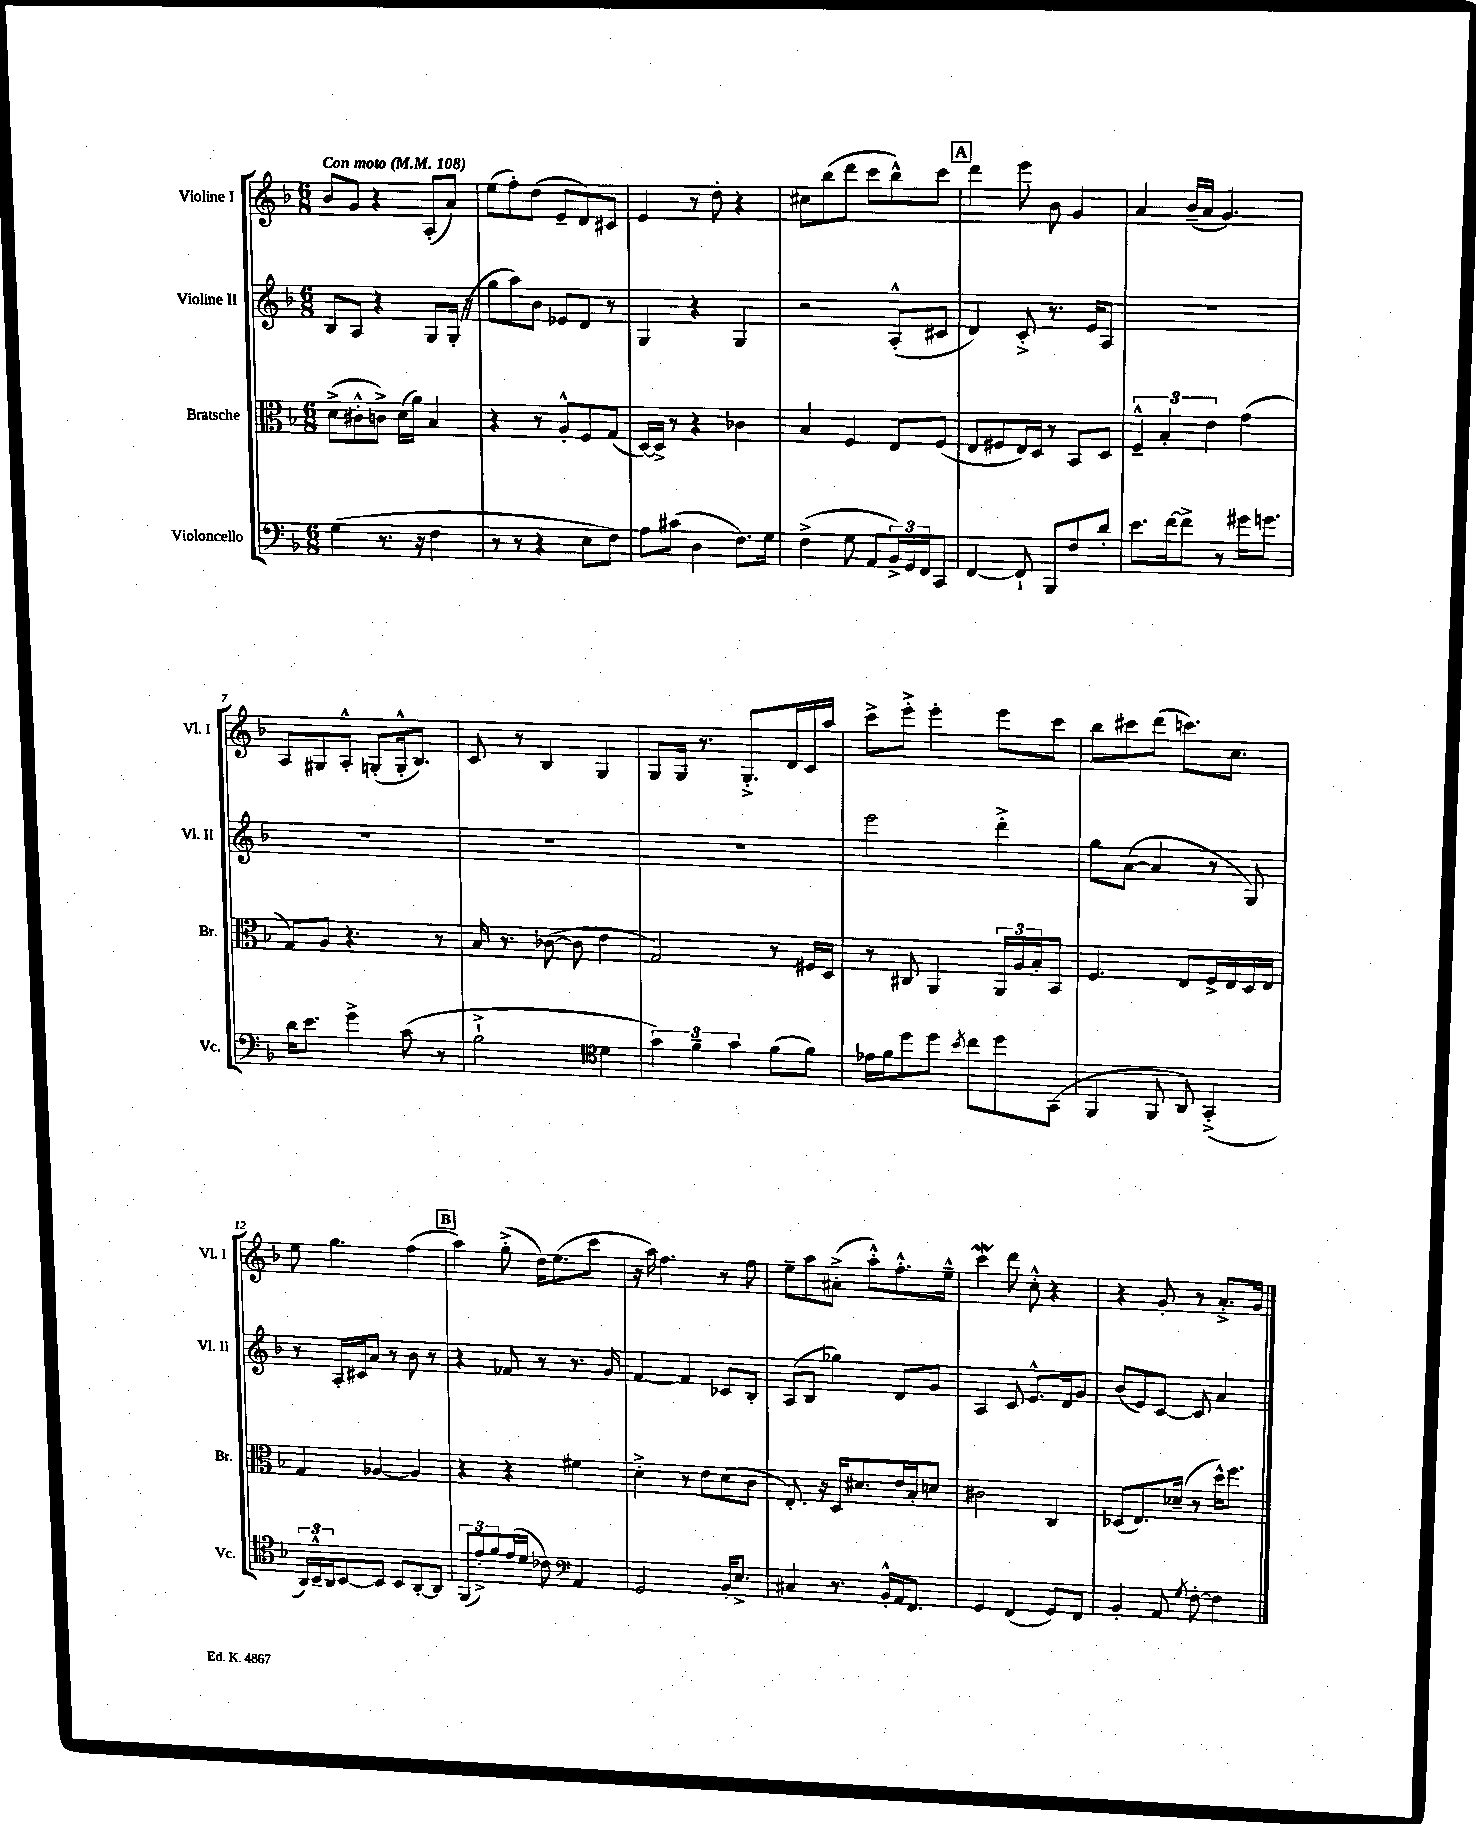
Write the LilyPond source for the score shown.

<<
\new StaffGroup <<
\new Staff = "s0" \with { instrumentName = "Violine I" shortInstrumentName = "Vl. I" } {
    \clef treble \key f \major \numericTimeSignature \time 6/8 \tempo "Con moto" 4 = 108
    bes'8 g'8 r4 a8-.( a'8) |
    e''8( f''8-.) d''8( e'8-- d'8) cis'8 |
    e'4 r8 d''8-. r4 |
    cis''8 bes''8( d'''8 c'''8 bes''8-^) c'''8 |
    \mark \markup { \box "A" } d'''4 e'''8 bes'8 g'4 |
    a'4 bes'16--( a'16 g'4.) |
    a8 gis8 a8-.-^ g8-.( g16-.-^ bes8.) |
    c'8 r8 bes4 g4 |
    g8 g16 r8. g8.-.-> d'16 c'16 a''16 |
    c'''8-> e'''8-.-> e'''4-. e'''8 c'''8 |
    bes''8 cis'''8 d'''8( c'''8.) c''8. |
    e''8 g''4. f''4( |
    \mark \markup { \box "B" } a''4) g''8-.->( d''16) e''8.( c'''8 |
    r16 a''16) f''4. r8 f''8 |
    e''8-- a''8 ais'8-.->( a''8-.-^) f''8.-.-^ e''16---^ |
    c'''4\mordent d'''8 c''8-.-^ r4 |
    r4 g'8-. r8 a'8.-.-> g'16 \bar "|." |
}
\new Staff = "s1" \with { instrumentName = "Violine II" shortInstrumentName = "Vl. II" } {
    \clef treble \key f \major \numericTimeSignature \time 6/8
    bes8 a8 r4 g8 g16-.( r16 |
    g''8 a''8) bes'8 ees'8 d'8 r8 |
    g4 r4 g4 |
    r2 a8-.-^( cis'8 |
    \mark \markup { \box "A" } d'4) c'8-.-> r8. e'16 a8 |
    R2. |
    R2. |
    R2. |
    R2. |
    e'''2 d'''4-.-> |
    g''8 a'8~( a'4 r8 g8) |
    r8 a16-. cis'16 a'8 r8 bes'8 r8 |
    \mark \markup { \box "B" } r4 fes'8 r8 r8. g'16 |
    f'4~ f'4 ces'8 bes8-. |
    a8( bes8 ges''4) d'8 g'8 |
    a4 c'8 e'8.-^ d'16 g'8 |
    bes'8( e'8) c'8~ c'8 a'4 \bar "|." |
}
\new Staff = "s2" \with { instrumentName = "Bratsche" shortInstrumentName = "Br." } {
    \clef alto \key f \major \numericTimeSignature \time 6/8
    d'8->( cis'8-.-^ c'8->) d'16( a'16) bes4 |
    r4 r8 a8-.-^ f8 g8( |
    d16~) d16-> r8 r4 ces'4 |
    bes4 f4 e8 f8( |
    \mark \markup { \box "A" } e8 fis8 e16) d16 r8 bes,8 d8 |
    \tuplet 3/2 { f4---^ bes4-. e'4 } g'4( |
    g8) a8 r4. r8 |
    bes16 r8. ces'8~( ces'8 e'4 |
    g2) r8 fis16 d16 |
    r8 cis8 a,4 \tuplet 3/2 { a,16 a16 bes16-. } bes,8 |
    f4. e8 f16-> e16 d16 e16 |
    g4 aes4~ aes4 |
    \mark \markup { \box "B" } r4 r4 fis'4 |
    d'4-.-> r8 e'8 d'8( c'8 |
    e8.-.) r16 d16 dis'8. e'16 bes16-. d'8 |
    cis'2 c4 |
    des8( e8.) des'16--( r8 d''16-^) f''8. \bar "|." |
}
\new Staff = "s3" \with { instrumentName = "Violoncello" shortInstrumentName = "Vc." } {
    \clef bass \key f \major \numericTimeSignature \time 6/8
    g4( r8. r16 f4 |
    r8 r8 r4 e8 f8) |
    a8 cis'8( d4 f8.) g16 |
    f4->( g8 a,8 \tuplet 3/2 { bes,16->) g,16 f,16 } c,8 |
    \mark \markup { \box "A" } f,4~ f,8-! bes,,8 f8 d'8-. |
    e'8. f'16~ f'8-> r8 gis'16 g'8. |
    d'16 e'8. g'4-> c'8( r8 |
    bes2-!-> \clef tenor d'4 |
    \tuplet 3/2 { g'4) f'4-- g'4 } f'8( f'8) |
    ees'16 f'16 d''8 d''8 \acciaccatura { bes'8 } c''8 d''8 g,8( |
    f,4 f,8 a,8) g,4-.->( |
    \tuplet 3/2 { a,16) bes,16---^ a,16 } bes,8~ bes,8 bes,8 a,8~-. a,8 |
    \mark \markup { \box "B" } \tuplet 3/2 { f,8( e'8-.->) f'8 } e'16( d'16 ces'8) \clef bass a,4 |
    g,2 bes,16-. e8.-> |
    cis4 r8. bes,16-.-^ a,16 f,8. |
    g,4 f,4( g,8) f,8 |
    bes,4-. a,8 \acciaccatura { g8 } f8~-. f4 \bar "|." |
}
>>
>>
